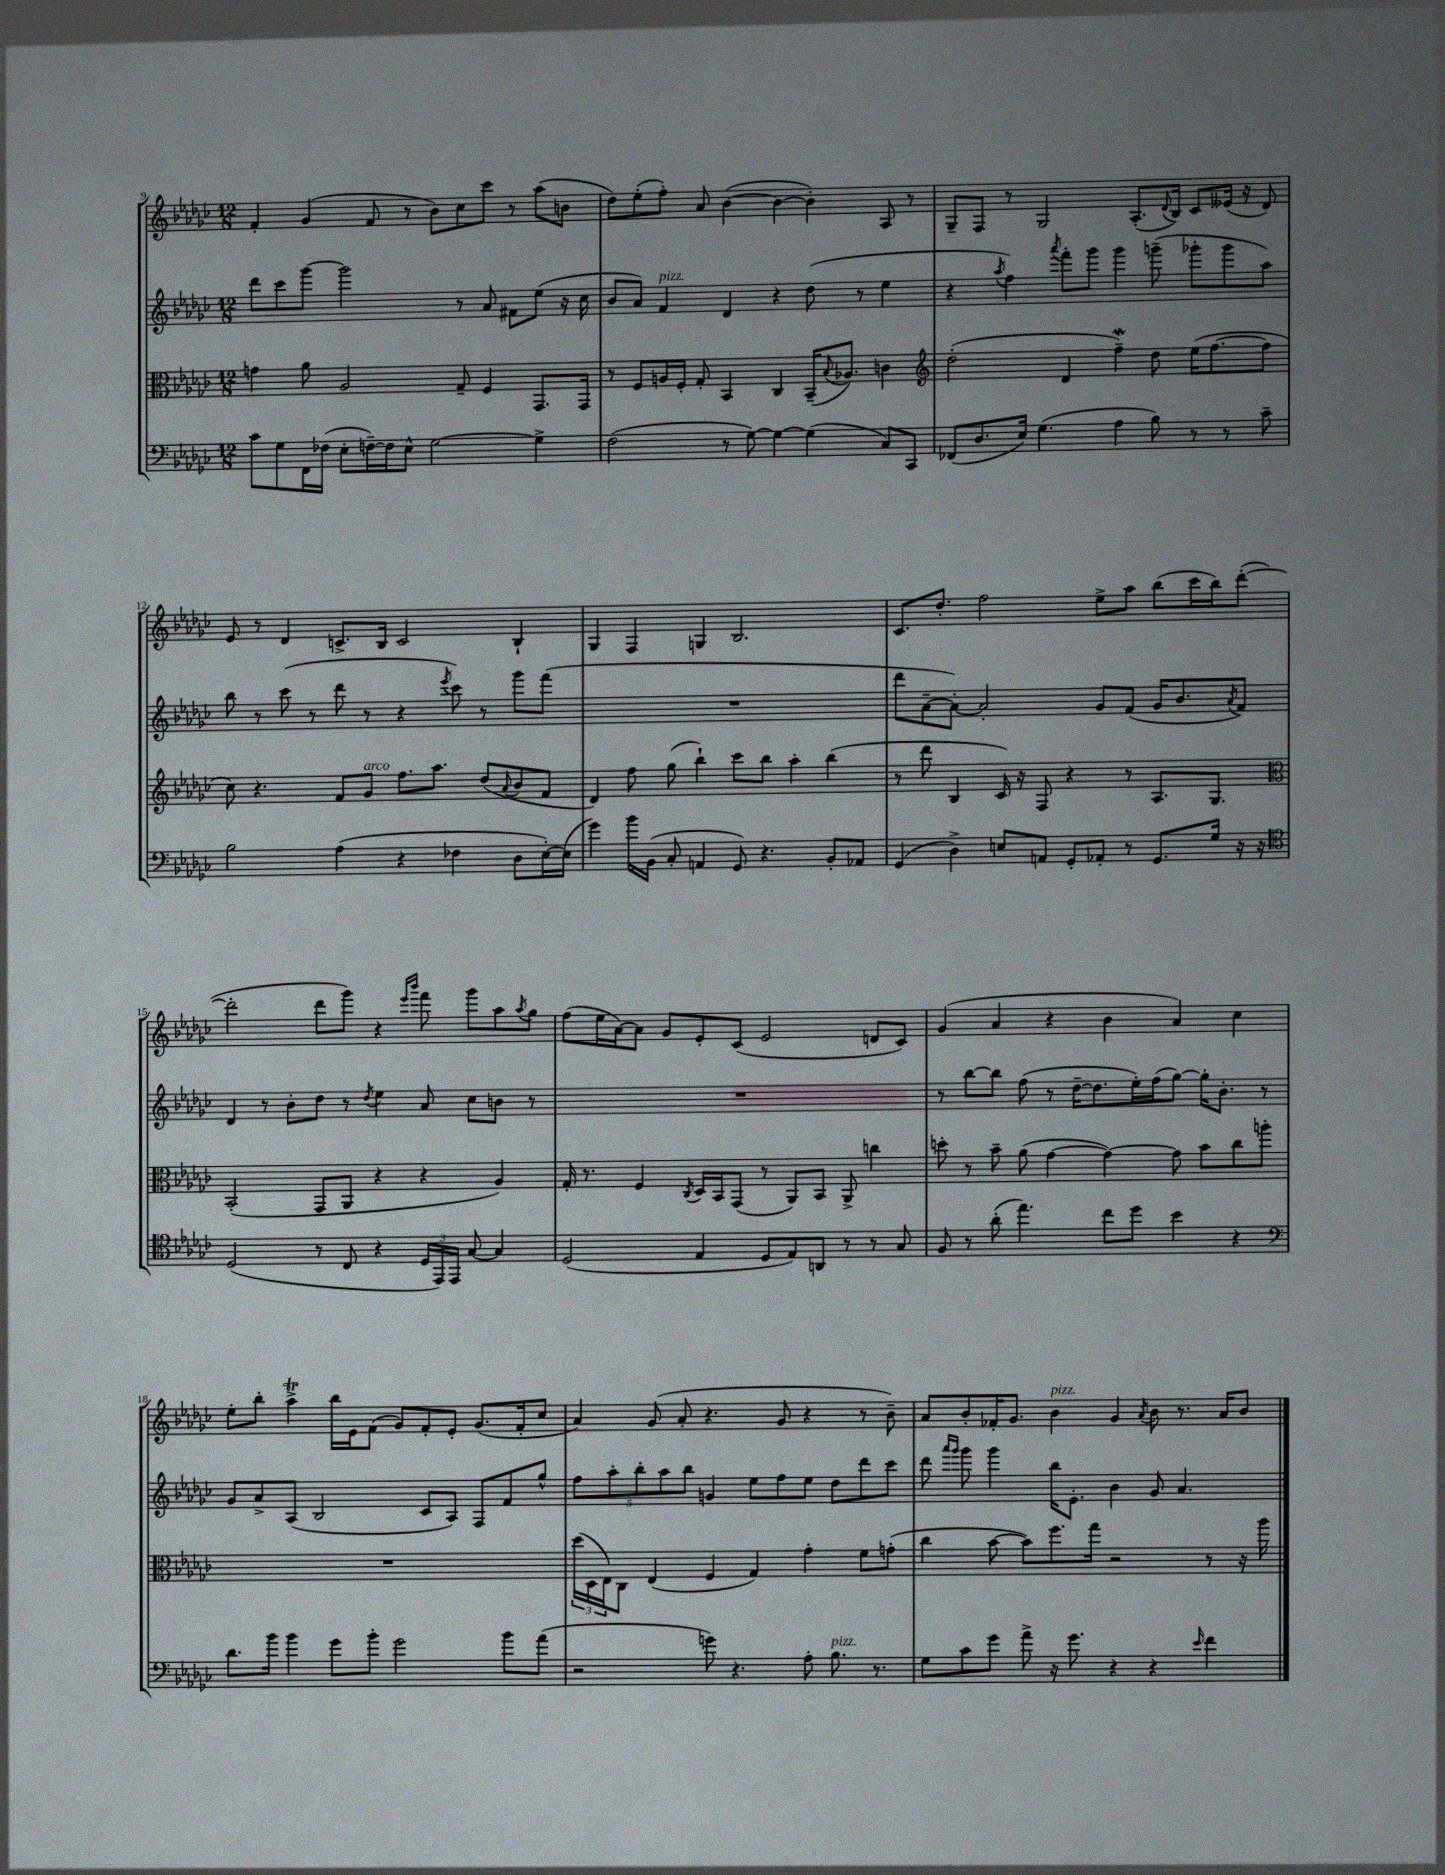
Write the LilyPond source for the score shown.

<<
\new StaffGroup <<
\new Staff = "s0" {
    \clef treble \key ges \major \numericTimeSignature \time 12/8
    f'4-. ges'4( f'8 r8 bes'8) ces''8 ces'''8 r8 aes''8( b'8 |
    des''8) ees''8-.( f''8-.) aes'8 bes'4~( bes'4~ bes'4-.) aes8 r8 |
    ges8-- f8 r8 ges2 aes8.-.( \appoggiatura { des'8 } bes16) ces'8 eeses'16( r16 des'8) |
    ees'8 r8 des'4 c'8.-> bes16 c'2 bes4-! |
    ges4 f4 g4 bes2. |
    ces'8. des''8.-. f''2 ees''8-> aes''8 bes''8( ces'''16 bes''16) des'''8~-.( |
    des'''2-. des'''8 ges'''8) r4 \grace { ees'''16 bes'''16 } f'''8 ges'''8 aes''8 \acciaccatura { aes''8 } ges''8 |
    f''8( ees''16 aes'16~) aes'8 ges'8 ees'8-. ces'8( ees'2 d'8 ces'8) |
    ges'4( aes'4 r4 bes'4 aes'4) ces''4 |
    ees''8-. bes''8-. aes''4->\trill bes''16 ees'16 f'8( ges'8) f'8-. ees'8-. ges'8.( f'16-. ces''8 |
    aes'4) ges'8( aes'8-. r4. ges'8 r4 r8 bes'8--) |
    aes'8 bes'8-. fes'16-. ges'8. bes'4^\markup { \italic "pizz." } ges'4 \acciaccatura { aes'8 } bes'8 r8. aes'16 bes'8 \bar "|." |
}
\new Staff = "s1" {
    \clef treble \key ges \major \numericTimeSignature \time 12/8
    des'''8 ces'''8 ges'''8~ ges'''2 r8 aes'8 fis'8 ees''8( r16 ces''16 |
    bes'8 aes'8) f'4^\markup { \italic "pizz." } des'4 r4 des''8( r8 ees''4 |
    r4 \acciaccatura { aes''8 } f''4) \acciaccatura { aes'''8 } f'''8-. ges'''8 ges'''4 g'''8--( ges'''8-. ges'''8 aes''8) |
    bes''8 r8 ces'''8( r8 des'''8 r8 r4 \acciaccatura { ees'''8 } ces'''8) r8 ges'''8 f'''8( |
    R1. |
    des'''8 aes'8~-- aes'8~-.) aes'2-. ges'8 f'8( ges'16 bes'8. \acciaccatura { aes'8 } f'8) |
    des'4 r8 bes'8-. des''8 r8 \acciaccatura { des''8 } ees''4 aes'8 ces''8 b'8 r8 |
    R1. |
    r8 bes''8~ bes''8 f''8( r8 des''16~-- des''8. ees''16-.) f''16( ges''8~) ges''16-. bes'8.-. r8 |
    ges'8 aes'8-> aes8( bes2 ces'8 aes8) f8 f'8 ges''8-^ |
    \tuplet 5/4 { f''8 aes''8-. bes''8-. aes''8 bes''8 } g'4 ees''8 f''8 ees''8 des''8 des'''8 ces'''8 |
    des'''8 \grace { aes'''16 ges'''16 } ges'''8 ges'''4 bes''16 ees'8.-. bes'4 ges'8 aes'4. \bar "|." |
}
\new Staff = "s2" {
    \clef alto \key ges \major \numericTimeSignature \time 12/8
    g'4 aes'8 aes2 ges8-- f4 ges,8. ges,16 |
    r8 f8 a16 f16-. ges8-. bes,4 ces4 bes,16--( \appoggiatura { bes8 } aes8.) c'4 |
    \clef treble des''2-.( des'4 f''4--\mordent) des''8 ees''16( f''8.~ f''8 |
    ces''8) r4. f'8 ges'8^\markup { \italic "arco" } f''8. aes''8. des''8( \appoggiatura { aes'8 } bes'8 f'8 |
    des'4) f''8 ges''8( bes''4-!) ces'''8 bes''8 aes''4-. bes''4( |
    r8 des'''8 bes4 ces'16) r16 f8 r4 r8 aes8. ges8. |
    \clef alto bes,2-.( ges,8 aes,8 r4 r4 aes4) |
    ges16-. r8. f4 \acciaccatura { ces8 } des16 bes,16 ges,8( r8 aes,8) bes,8 aes,8-> c''4 |
    d''8-. r8 bes'8-- aes'8( ges'4~ ges'4~) ges'8 bes'8 ces''8 a''8-. |
    R1. |
    \tuplet 3/2 { des''16( des16 ees16) } ces8 ees4( f4 ges4) ges'4-. f'8 g'8-.( |
    ces''4 bes'8~ bes'8) f''8. ges''16 r2 r8 r16 aes''16 \bar "|." |
}
\new Staff = "s3" {
    \clef bass \key ges \major \numericTimeSignature \time 12/8
    ces'8 ges8 f,16 fes16( ees8-. f16~--) f16 ees8-^ ges2~ ges4-> |
    f2( r8 ges8~) ges4~ ges4( ces8) ces,8 |
    fes,8( des8. ees16) ges4.( aes4 bes8) r8 r8 ces'8-- |
    bes2 aes4( r4 fes4 des8 ees16~-.) ees16( |
    ges'4) bes'16 bes,16( ces8-. a,4 ges,8) r4. bes,8-. aes,8 |
    ges,4( des4->) e8 a,8 ges,8-. aes,8-. r8 ges,8. ges16 r16 r16 |
    \clef tenor des2( r8 ces8 r4 \tuplet 3/2 { des16 ees,16) ees,16 } ges8~ ges4 |
    des2( ees4 des8 ees8) a,8 r8 r8 ges8 |
    f8 r8 aes'8-.( ees''4.) ces''8 des''8 bes'4 r4 |
    \clef bass des'8. bes'16 bes'4 ges'8 bes'8-. ges'2 bes'8 aes'8( |
    r2 g'8) r4. aes8-. bes8.^\markup { \italic "pizz." } r8. |
    ges8 ces'8 ges'8 aes'8-> r16 ges'8. r4 r4 \grace { ees'16 } f'4 \bar "|." |
}
>>
>>
\layout { \context { \Score currentBarNumber = #9 } }
